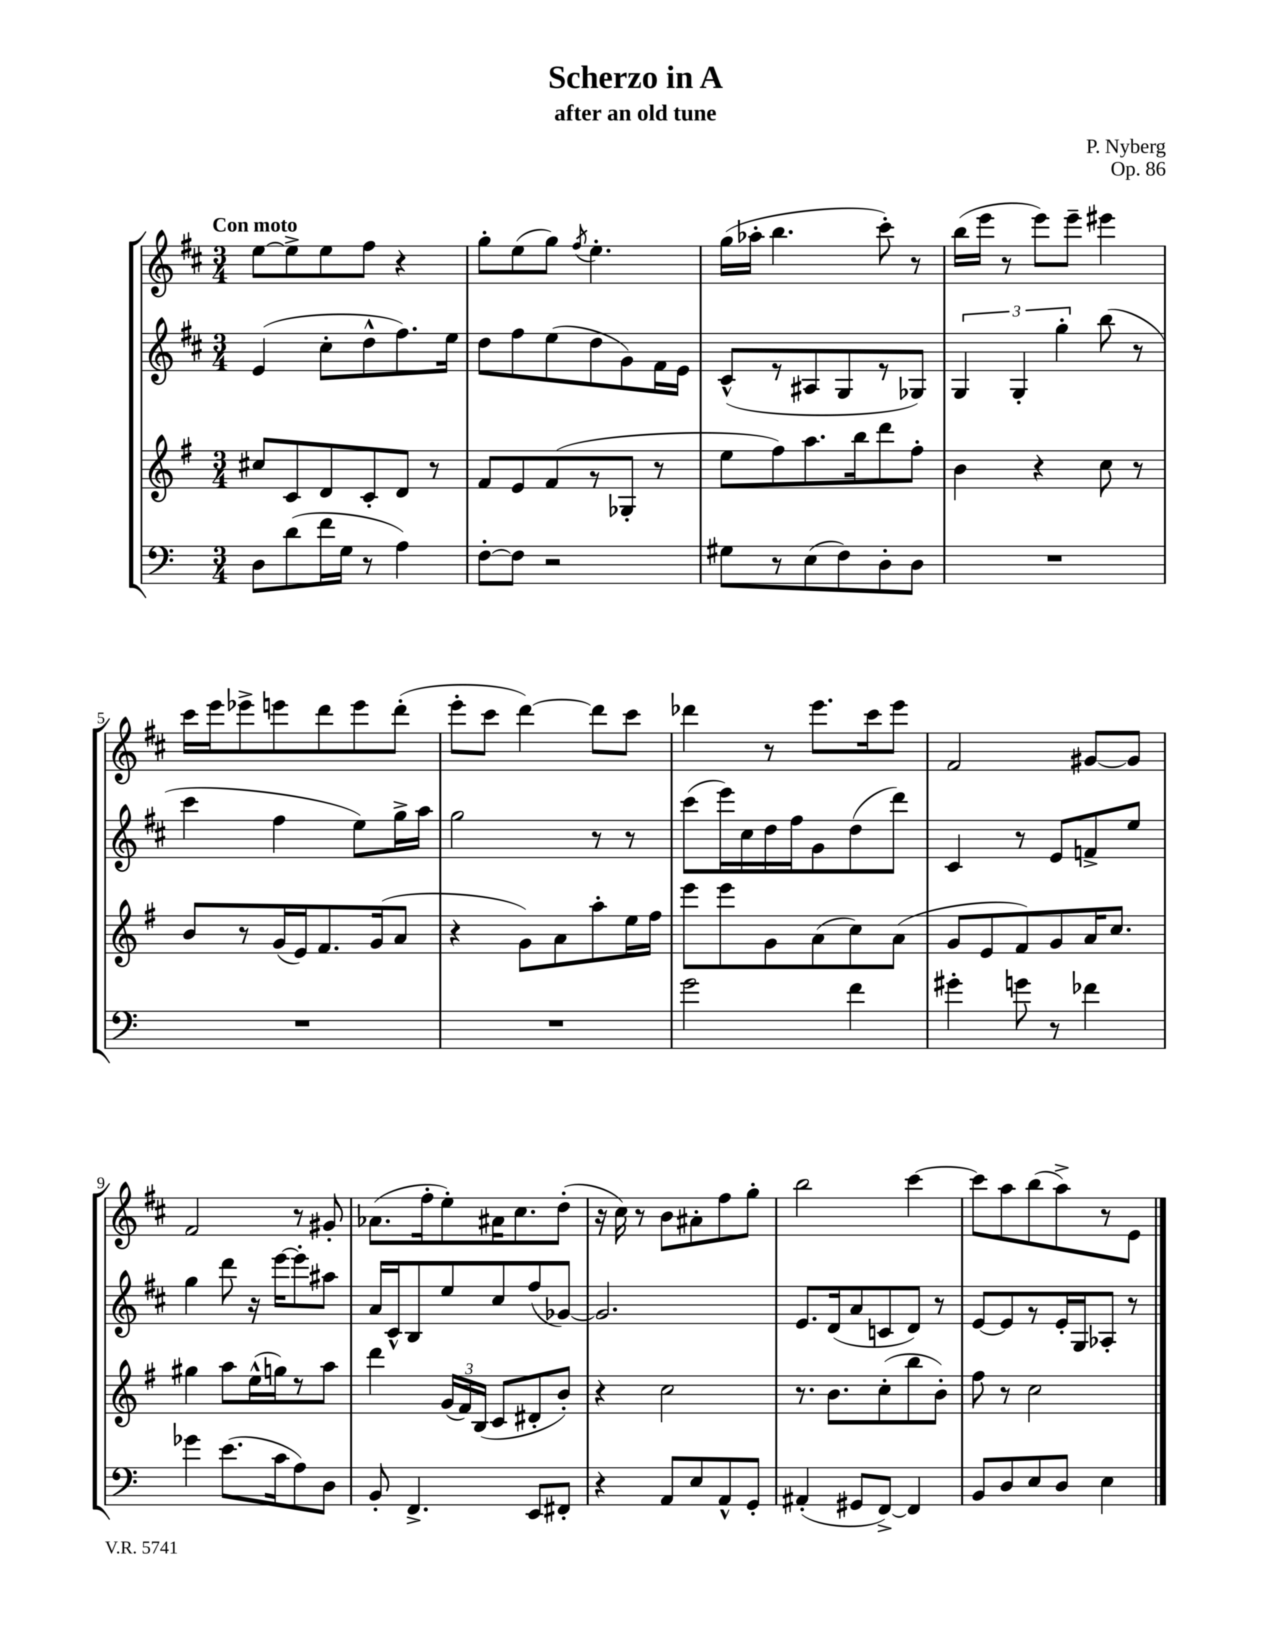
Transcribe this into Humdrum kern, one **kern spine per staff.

**kern	**kern	**kern	**kern
*staff4	*staff3	*staff2	*staff1
*clefF4	*clefG2	*clefG2	*clefG2
*k[]	*k[f#]	*k[f#c#]	*k[f#c#]
*M3/4	*M3/4	*M3/4	*M3/4
8D	8cc#	(4e	[8ee
(8d	8c	.	8ee^]
16f	8d	8cc#'	8ee
16G	.	.	.
8r	8c'	8dd^^	8ff#
4A)	8d	8.ff#)	4r
.	8r	.	.
.	.	16ee	.
=	=	=	=
[8F'	8f#	8dd	8gg'
8F]	8e	8ff#	(8ee
2r	(8f#	(8ee	8gg)
.	.	.	8qff#
.	8r	8dd	4.ee'
.	8G-'	8g)	.
.	8r	16f#	.
.	.	16e	.
=	=	=	=
8G#	8ee	(8c#^^	(16gg
.	.	.	16aa-'
8r	8ff#)	8r	4.bb
(8E	8.aa	8A#	.
8F)	.	8G	.
.	16bb	.	.
8D'	8ddd	8r	8ccc#')
8D	8ff#'	8G-)	8r
=	=	=	=
2.r	4b	6G	(16bb
.	.	.	16eee
.	.	.	8r
.	.	6G'	.
.	4r	.	8eee)
.	.	6gg'	.
.	.	.	8eee~
.	8cc	(8bb	4eee#
.	8r	8r	.
=	=	=	=
2.r	8b	4ccc#	16ccc#
.	.	.	16eee
.	8r	.	8eee-^
.	(16g	4ff#	8eee
.	16e)	.	.
.	8.f#	.	8ddd
.	.	8ee)	8eee
.	(16g	.	.
.	8a	16gg^	(8ddd'
.	.	16aa	.
=	=	=	=
2.r	4r	2gg	8eee'
.	.	.	8ccc#
.	8g)	.	[4ddd)
.	8a	.	.
.	8aa'	8r	8ddd]
.	16ee	8r	8ccc#
.	16ff#	.	.
=	=	=	=
2g	8eee	(8ccc#	4ddd-
.	8eee	16eee)	.
.	.	16cc#	.
.	8g	16dd	8r
.	.	16ff#	.
.	(8a	8g	8.eee
4f	8cc)	(8dd	.
.	.	.	16ccc#
.	(8a	8ddd)	8eee
=	=	=	=
4g#'	8g	4c#	2f#
.	8e	.	.
8g	8f#)	8r	.
8r	8g	8e	.
4f-	16a	8f^	[8g#
.	8.cc	.	.
.	.	8ee	8g#]
=	=	=	=
4g-	4gg#	4gg	2f#
(8.e	8aa	8ddd	.
.	(16ee^^	16r	.
16c	16gg)	[16eee	.
8A)	8r	8eee']	8r
8D	8aa	8aa#	8g#'
=	=	=	=
8BB'	4ddd	16a	(8.a-
.	.	16c#^^	.
4.FF^	.	8B	.
.	.	.	16ff#'
.	(24g	8ee	8ee')
.	24f#)	.	.
.	(24B	.	.
.	8c	8cc#	16a#
.	.	.	8.cc#
8EE	8d#'	(8ff#	.
8FF#'	8b')	[8g-)	(8dd'
=	=	=	=
4r	4r	2.g-]	16r
.	.	.	16cc#)
.	.	.	8r
8AA	2cc	.	8b
8E	.	.	8a#'
8AA^^	.	.	8ff#
8GG'	.	.	8gg'
=	=	=	=
(4AA#'	8.r	8.e	2bb
.	8.b	(16d	.
8GG#	.	8a	.
[8FF^)	(8cc'	8c	.
4FF]	8bb	8d)	[4ccc#
.	8b')	8r	.
=	=	=	=
8BB	8ff#	[8e	8ccc#]
8D	8r	8e]	8aa
8E	2cc	8r	(8bb
8D	.	16e'	8aa^)
.	.	16G	.
4E	.	8A-'	8r
.	.	8r	8e
==	==	==	==
*-	*-	*-	*-
